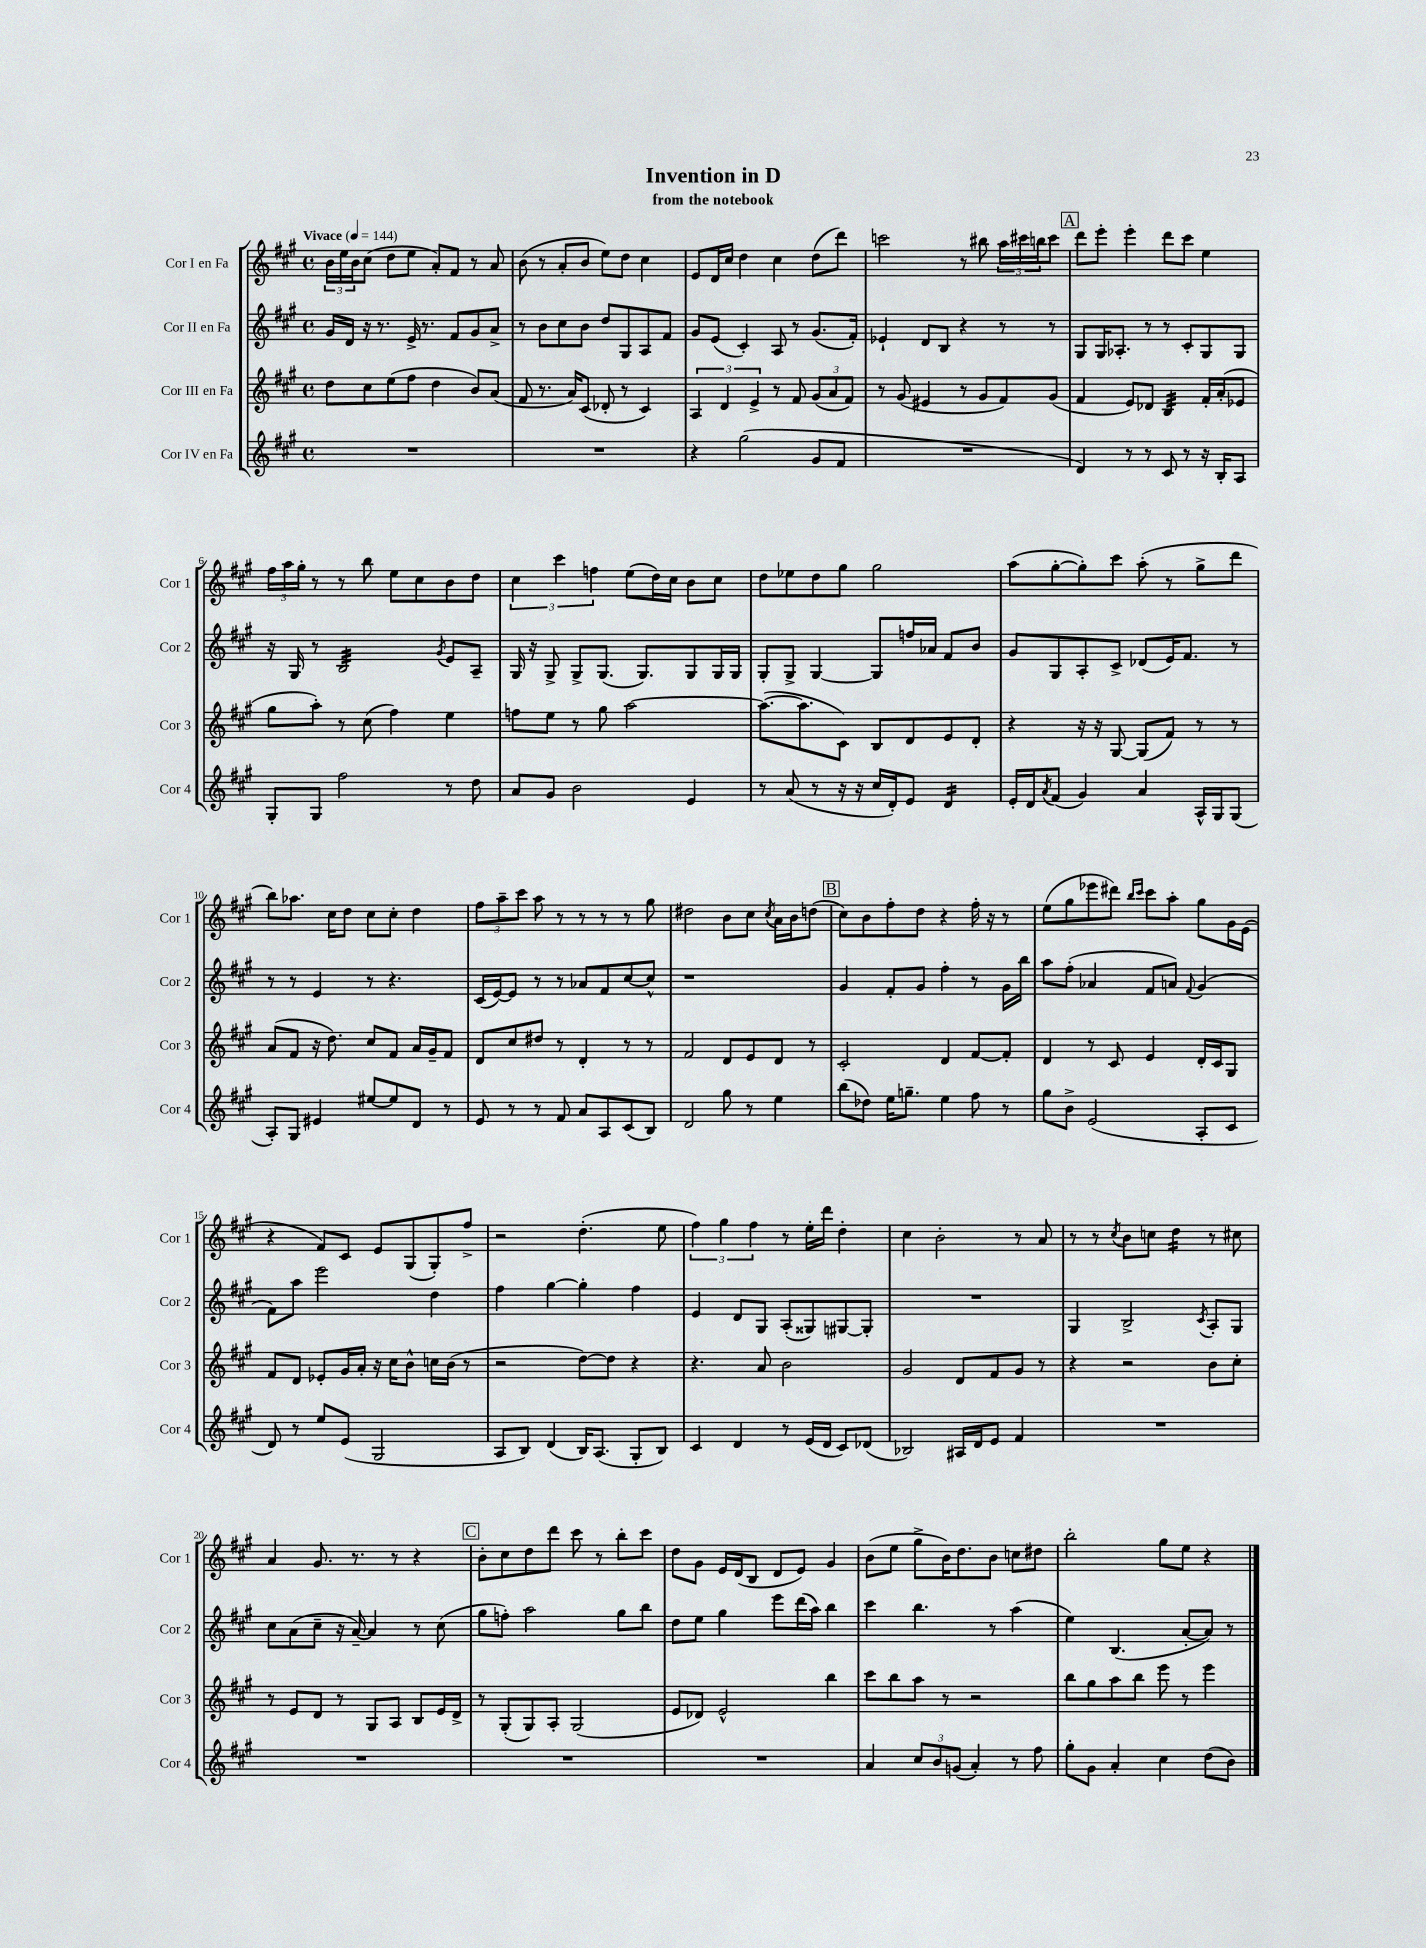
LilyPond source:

\header { title = "Invention in D" subtitle = "from the notebook" }
<<
\new StaffGroup <<
\new Staff = "s0" \with { instrumentName = "Cor I en Fa" shortInstrumentName = "Cor 1" } {
    \clef treble \key a \major \defaultTimeSignature \time 4/4 \tempo "Vivace" 4 = 144
    \tuplet 3/2 { b'16 e''16 b'16 } cis''8( d''8 e''8 a'8-.) fis'8 r8 a'8 |
    b'8( r8 a'8-. b'8 e''8) d''8 cis''4 |
    e'8 d'16 cis''16 d''4 cis''4 d''8( d'''8) |
    c'''2 r8 bis''8 \tuplet 3/2 { a''16 cis'''16 b''16 } cis'''8 |
    \mark \markup { \box "A" } d'''8 e'''8-. e'''4-. d'''8 cis'''8 e''4 |
    \tuplet 3/2 { fis''16 a''16 gis''16-. } r8 r8 b''8 e''8 cis''8 b'8 d''8 |
    \tuplet 3/2 { cis''4 cis'''4 f''4 } e''8( d''16) cis''16 b'8 cis''8 |
    d''8 ees''8 d''8 gis''8 gis''2 |
    a''8( gis''8~-. gis''8-.) cis'''8 a''8-.( r8 gis''8-> d'''8 |
    b''8) aes''8. cis''16 d''8 cis''8 cis''8-. d''4 |
    \tuplet 3/2 { fis''8 a''8-- cis'''8 } a''8 r8 r8 r8 r8 gis''8 |
    dis''2 b'8 cis''8 \acciaccatura { cis''8 } a'16 b'16 d''8( |
    \mark \markup { \box "B" } cis''8) b'8 fis''8-. d''8 r4 fis''16-. r16 r8 |
    e''8( gis''8 ees'''8 dis'''8) \grace { b''16 cis'''16 } cis'''8 a''8-. gis''8 gis'16 e'16( |
    r4 fis'8) cis'8 e'8 gis8( gis8-.) fis''8-> |
    r2 d''4.-.( e''8 |
    \tuplet 3/2 { fis''4) gis''4 fis''4 } r8 e''16-. d'''16 d''4-. |
    cis''4 b'2-. r8 a'8 |
    r8 r8 \acciaccatura { cis''8 } b'8 c''8 d''4:16 r8 cis''8 |
    a'4 gis'8. r8. r8 r4 |
    \mark \markup { \box "C" } b'8-. cis''8 d''8 d'''8 cis'''8 r8 b''8-. cis'''8 |
    d''8 gis'8 e'16 d'16( b8 d'8 e'8) gis'4 |
    b'8( e''8 gis''8-> b'16) d''8. b'8 c''8 dis''8 |
    b''2-. gis''8 e''8 r4 \bar "|." |
}
\new Staff = "s1" \with { instrumentName = "Cor II en Fa" shortInstrumentName = "Cor 2" } {
    \clef treble \key a \major \defaultTimeSignature \time 4/4
    gis'16 d'16 r16 r8. e'16-> r8. fis'8 gis'8 a'8-> |
    r8 b'8 cis''8 b'8 d''8 gis8 a8 fis'8 |
    gis'8 e'8( cis'4-.) a8 r8 gis'8.( fis'16-.) |
    ees'4-! d'8 b8 r4 r8 r8 |
    \mark \markup { \box "A" } gis8 gis16 aes8.-. r8 r8 cis'8-. gis8 gis8 |
    r16 gis16 r8 b2:32 \acciaccatura { gis'8 } e'8 a8-- |
    gis16 r16 gis8-> gis8-> gis8.( gis8.) gis8 gis16 gis16 |
    gis8-. gis8-> gis4~ gis8 f''16 aes'16 fis'8 b'8 |
    gis'8 gis8 a8-. cis'8-> des'8( e'16) fis'8. r8 |
    r8 r8 e'4 r8 r4. |
    cis'16( e'16~) e'8 r8 r8 aes'8 fis'8 cis''8~ cis''8-^ |
    r1 |
    \mark \markup { \box "B" } gis'4 fis'8-. gis'8 fis''4-. r8 gis'16 b''16 |
    a''8 fis''8-.( aes'4 fis'8 a'8) \appoggiatura { fis'8 } gis'4( |
    fis'8) a''8 e'''2 d''4 |
    fis''4 gis''4~ gis''4-. fis''4 |
    e'4 d'8 gis8 a8-.( gisis8) gis8~ gis8-. |
    R1 |
    gis4 b2-> \acciaccatura { cis'8 } a8-. gis8 |
    cis''8 a'8( cis''8-- r16 a'16~--) a'4 r8 cis''8( |
    \mark \markup { \box "C" } gis''8 f''8-.) a''2 gis''8 b''8 |
    d''8 e''8 gis''4 e'''8 d'''16( a''16) b''4 |
    cis'''4 b''4. r8 a''4( |
    e''4) b4.( a'8~-. a'8) r8 \bar "|." |
}
\new Staff = "s2" \with { instrumentName = "Cor III en Fa" shortInstrumentName = "Cor 3" } {
    \clef treble \key a \major \defaultTimeSignature \time 4/4
    d''8 cis''8 e''8( fis''8 d''4 b'8) a'8( |
    fis'8 r8. a'16) cis'8( des'8-. r8 cis'4) |
    \tuplet 3/2 { a4 d'4 e'4-> } r8 fis'8 \tuplet 3/2 { gis'8( a'8 fis'8) } |
    r8 gis'8( eis'4 r8 gis'8 fis'8) gis'8( |
    \mark \markup { \box "A" } fis'4 e'8) des'8 b4:32 fis'16-. a'16-.( ees'8 |
    gis''8 a''8-.) r8 cis''8( fis''4) e''4 |
    f''8 e''8 r8 gis''8 a''2~ |
    a''8.~( a''8. cis'8) b8 d'8 e'8 d'8-. |
    r4 r16 r16 gis8~ gis8( fis'8) r8 r8 |
    a'8( fis'8 r16 d''8.) cis''8 fis'8 a'16 gis'16-- fis'8 |
    d'8 cis''8 dis''8 r8 d'4-. r8 r8 |
    fis'2 d'8 e'8 d'8 r8 |
    \mark \markup { \box "B" } cis'2-. d'4 fis'8~ fis'8-. |
    d'4 r8 cis'8 e'4 d'16-. cis'16 gis8 |
    fis'8 d'8 ees'8-. gis'16 a'16-. r16 cis''16 b'8-^ c''16 b'16( r8 |
    r2 d''8~) d''8 r4 |
    r4. a'8 b'2 |
    gis'2 d'8 fis'8 gis'8 r8 |
    r4 r2 b'8 cis''8-. |
    r8 e'8 d'8 r8 gis8 a8 b8 e'16 d'16-> |
    \mark \markup { \box "C" } r8 gis8-.( gis8) a8-. gis2( |
    e'8 des'8) e'2-^ b''4 |
    cis'''8 b''8 a''8 r8 r2 |
    b''8 gis''8 a''8 b''8 e'''8 r8 e'''4 \bar "|." |
}
\new Staff = "s3" \with { instrumentName = "Cor IV en Fa" shortInstrumentName = "Cor 4" } {
    \clef treble \key a \major \defaultTimeSignature \time 4/4
    R1 |
    R1 |
    r4 gis''2( gis'8 fis'8 |
    R1 |
    \mark \markup { \box "A" } d'4) r8 r8 cis'8 r8 r16 b16-. a8 |
    gis8-. gis8 fis''2 r8 d''8 |
    a'8 gis'8 b'2 e'4 |
    r8 a'8( r8 r16 r16 cis''16 d'16-.) e'8 d'4:16 |
    e'16-. d'16 \acciaccatura { a'8 } fis'8( gis'4) a'4 a16-^ gis16 gis8( |
    a8-.) gis8 eis'4 eis''8~ eis''8 d'8 r8 |
    e'8 r8 r8 fis'8 a'8 a8 cis'8( b8) |
    d'2 gis''8 r8 e''4 |
    \mark \markup { \box "B" } b''8( des''8) e''16 g''8.-- e''4 fis''8 r8 |
    gis''8 b'8-> e'2( a8-. cis'8 |
    d'8) r8 e''8 e'8( gis2 |
    a8 b8) d'4( b16) a8.( gis8-. b8) |
    cis'4 d'4 r8 e'16( d'16 cis'8) des'8( |
    bes2) ais16 d'16 e'8 fis'4 |
    R1 |
    R1 |
    \mark \markup { \box "C" } R1 |
    R1 |
    a'4 \tuplet 3/2 { cis''8 b'8 g'8( } a'4-.) r8 fis''8 |
    gis''8-. gis'8 a'4-. cis''4 d''8( b'8) \bar "|." |
}
>>
>>
